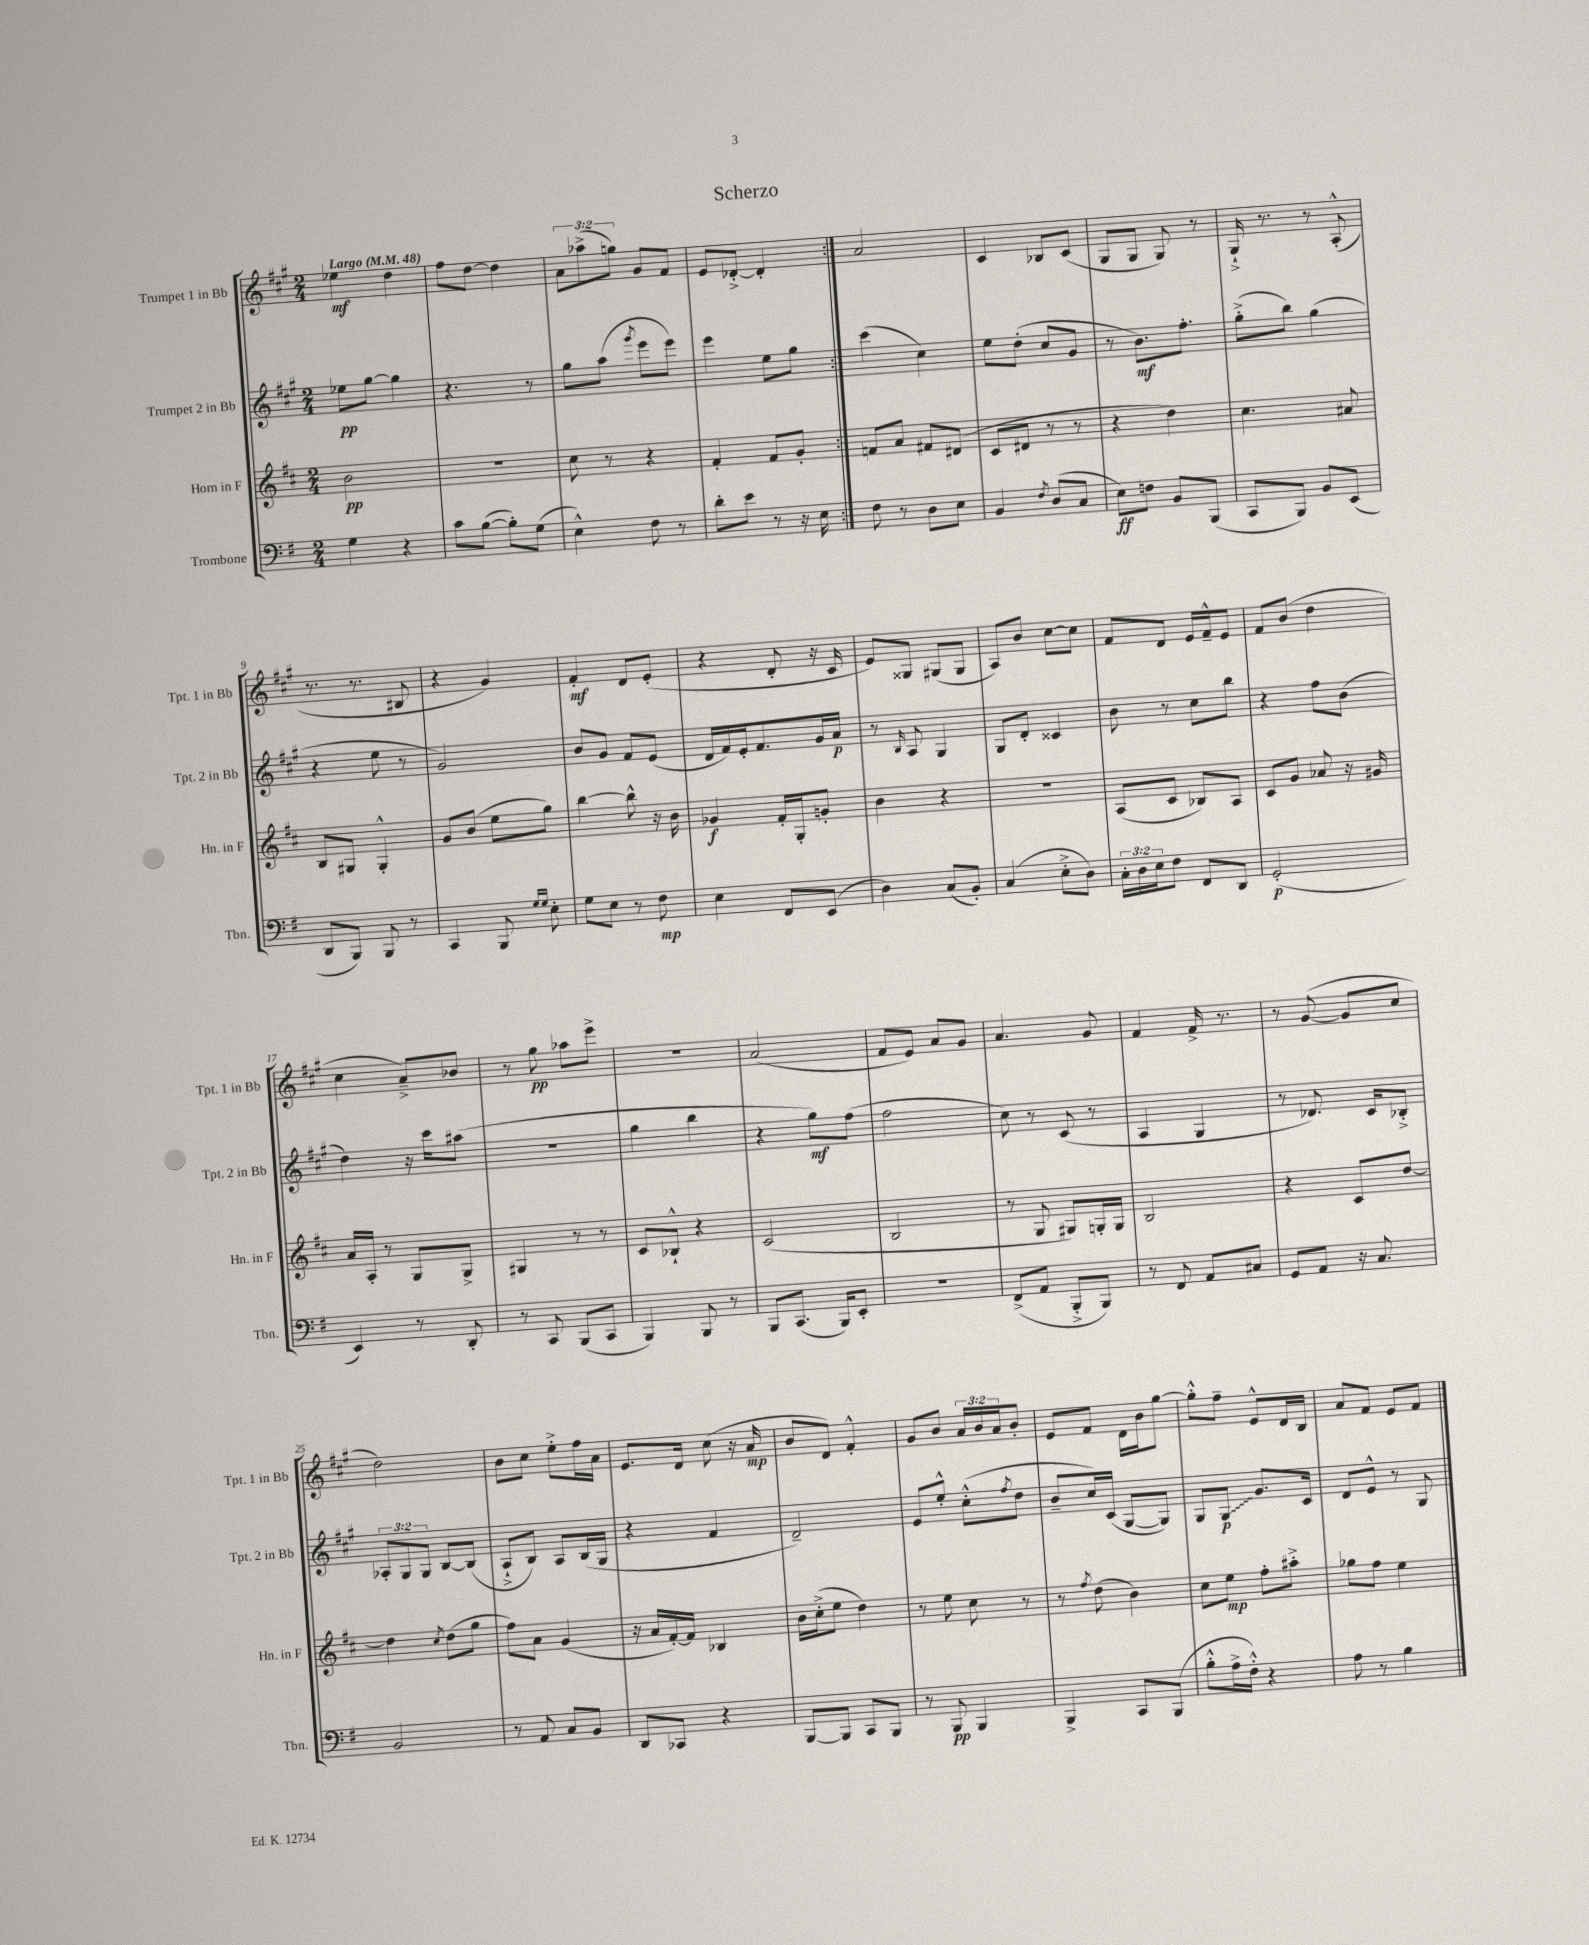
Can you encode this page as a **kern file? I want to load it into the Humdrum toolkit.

**kern	**kern	**kern	**kern
*staff4	*staff3	*staff2	*staff1
*clefF4	*clefG2	*clefG2	*clefG2
*k[f#]	*k[f#c#]	*k[f#c#g#]	*k[f#c#g#]
*M2/4	*M2/4	*M2/4	*M2/4
*MM48	*MM48	*MM48	*MM48
4G\	2b\	8ee-\L	4ee-\
.	.	[8gg#\J	.
4r	.	4gg#\]	4dd\
=	=	=	=
8c\L	2r	4.r	8ff#\L
([8B\J	.	.	[8dd\J
8B'\]L)	.	.	4dd\]
(8G\J	.	8r	.
=	=	=	=
4E^^\)	8cc#\	8gg#\L	12a\L
.	.	.	(12aa-^\
.	8r	(8aa\J	.
.	.	.	12gg\J)
.	.	8qggg#/	.
8F#\	4r	8eee\L	8g#/L
8r	.	8eee\J)	8f#/J
=	=	=	=
8d'\L	4f#'/	4eee\	8e/L
8e\J	.	.	[8d-'^/J
8r	8f#/L	8ee\L	4d-'/]
16r	8g'/J	8gg#\J	.
16E\	.	.	.
=:|!	=:|!	=:|!	=:|!
8F#\	8f/L	(4ccc#\	2a/
8r	8a/J	.	.
8D\L	8f#/L	4cc#\)	.
8E\J	(8d#/J	.	.
=	=	=	=
4BB/	8c#/L	8ee\L	4c#/
.	8d#/J	(8dd'\J	.
8qF#/	.	.	.
(8D/L	8r	8cc#/L	8B-/L
8C/J	8r	8g#/J	(8c#/J
=	=	=	=
8E\L)	4r	8r	8G#/L
8F\J	.	8.b\L)	8G#/J
8BB/L	4dd\)	.	8G#/)
.	.	8.ff#'\J	.
(8BBB/J	.	.	8r
=	=	=	=
8CC/L	4.cc#\	(8gg#'^\L	16G#`^/
.	.	.	8.r
8BBB/J)	.	8bb\J)	.
8BB/L	.	(4gg#\	8r
(8EE/J	8a#/	.	(8A'^^/
=	=	=	=
8DD/L	8B/L	4r	8.r
8BBB/J)	8G#/J	.	.
.	.	.	8.r
8BBB/	4G#'^^/	8ee\	.
8r	.	8r	8B#/
=	=	=	=
4CC/	8g/L	2g#/)	4r
.	(8b/J	.	.
8BBB/	8ee\L	.	4g#/)
16qqG/LL	.	.	.
16qqG/JJ	.	.	.
8E'\	8gg\J)	.	.
=	=	=	=
8G\L	[4bb\	8b/L	4f#'/
8E\J	.	8g#/J	.
8r	8bb^^\]	8f#/L	8d/L
8F#\	16r	(8e/J	(8e'/J
.	16b\	.	.
=	=	=	=
4E\	4g-/	16d/LL	4r
.	.	16f#/)	.
.	.	16e'/J	.
.	.	8.f#/	.
8FF#/L	16f#'/LL	.	8d'/
.	16G'/J	.	.
(8EE/J	8g'/J	16g#/L	16r
.	.	16a/JJ	16c#/
=	=	=	=
4D\)	4b\	8r	8e/L)
.	.	16qqB/	.
.	.	8A/	8G##/J
(8C/L	4r	4G#/	(8G#/L
8BB'/J)	.	.	8G#/J
=	=	=	=
(4C/	2r	8G#/L	8A/L)
.	.	8d'/J	8b/J
8E'^\L	.	4c##/	[8cc#\L
8D\J)	.	.	8cc#\]J
=	=	=	=
24C'\LL	(8A/L	8b\	8f#/L
24D\	.	.	.
24E\J	.	.	.
8F#\J	8c#/J	8r	8d/J
8FF#/L	8B-/L)	8cc#\L	16e/LL
.	.	.	16f#~^^/J
8DD/J	8A/J	8bb\J	8e/J
=	=	=	=
(2GG'/	8c#/L	4r	8f#/L
.	8g/J	.	(8b/J
.	8a-/	8ff#\L	4dd\
.	16r	(8b\J	.
.	16g#/	.	.
=	=	=	=
4EE/)	16a/LL	4dd\)	4cc#\
.	16A'/JJ	.	.
.	8r	.	.
8r	8G/L	16r	8a~^/L)
.	.	16ccc#\LK	.
8DD'/	8G^/J	(8aa#\J	8b-/J
=	=	=	=
8r	4G#/	2r	8r
8CC/	.	.	8gg#\
(8BBB/L	8r	.	8aa-\L
8CC/J	8r	.	8eee^\J
=	=	=	=
4BBB/)	8c#/L	4gg#\	2r
.	8B-`^^/J	.	.
8BBB/	4r	4bb\	.
8r	.	.	.
=	=	=	=
8BBB/L	(2c#/	4r	(2a/
(8.CC/J	.	.	.
.	.	8gg#\L)	.
16BBB/LK)	.	.	.
8EE'/J	.	(8ff#\J	.
=	=	=	=
2r	2B/	2ff#\	8f#/L
.	.	.	8e/J)
.	.	.	8a/L
.	.	.	8g#/J
=	=	=	=
(8FF#^/L	8r	8cc#\)	4.a/
8AA/J	8G/	8r	.
8BBB'^/L	8G#/L)	(8c#/	.
8BBB/J)	16G'/L	8r	8g#/
.	16G/JJ	.	.
=	=	=	=
8r	2B/	4A/	4f#/
8FF#/	.	.	.
8AA/L	.	4G#/	16f#^/
.	.	.	8.r
8C#/J	.	.	.
=	=	=	=
8GG/L	4r	8r	8r
8AA/J	.	8.d-/)	([8g#/
16r	8c#/L	.	8g#/]L
8.C/	.	16c#/LK	.
.	[8dd/J	8B-'^/J	8cc#/J
=	=	=	=
2BB/	4dd\]	12A-'/L	2dd\)
.	.	12G#/	.
.	.	12G#/J	.
.	8qcc#/	.	.
.	(8dd\L	[8B/L	.
.	8gg\J	(8B/]J	.
=	=	=	=
8r	8ff#\L)	8A`^/L	8b\L
8AA/	8a\J	8B/J)	8cc#\J
8C/L	(4g/	8A/L	8ee'^\L
8BB/J	.	(16B/L	16ff#\L
.	.	16G#/JJ	16a\JJ
=	=	=	=
8DD/L	16r	4r	8.e/L
.	16a/LL	.	.
8CC-/J	[16f#'/)	.	.
.	16f#/]JJ	.	16d/Jk
4r	4B-/	4f#/	(8cc#\
.	.	.	16r
.	.	.	16a/
=	=	=	=
[8BBB/L	16b\LL	2d~/)	8b/L
.	(16cc#'^\J	.	.
8BBB/]J	8ee\J	.	8d/J)
8CC/L	4dd\)	.	4f#'^^/
8BBB/J	.	.	.
=	=	=	=
8r	8r	8e/L	8g#/L
8BBB/	8ee\	8ee'^^/J	8b/J
4BBB/	8cc#\	(8cc#'^^\L	24a/LL
.	.	.	24b/
.	.	.	24a/J
.	.	8qff#/	.
.	8r	8dd\J	8b'/J
=	=	=	=
4BBB^/	8r	8b~/L	8e/L
.	8qff#/	.	.
.	(8dd\	16cc#/L)	8f#/J
.	.	(16c#/JJ	.
8CC/L	4b\)	[8G#/L	16d\LL
.	.	.	16b\J
(8BBB/J	.	8G#/]J)	[8gg#\J
=	=	=	=
8B'^^\L	8cc#\L	8G#/L	8gg#'^^\]L
16A^\L	8ee\J	8G#/J	8ff#~\J
16F#'^^\JJ)	.	.	.
4r	8ff#'\L	8.g#/L	8e^^/L
.	8aa#'^\J	.	16d/L
.	.	16c#/Jk	16B/JJ
=	=	=	=
8A\	8gg-\L	8d/L	8a/L
8r	8ff#\J	8e^^/J	8f#/J
4B\	4ee\	8r	8e/L
.	.	8G#/	8f#/J
==	==	==	==
*-	*-	*-	*-
